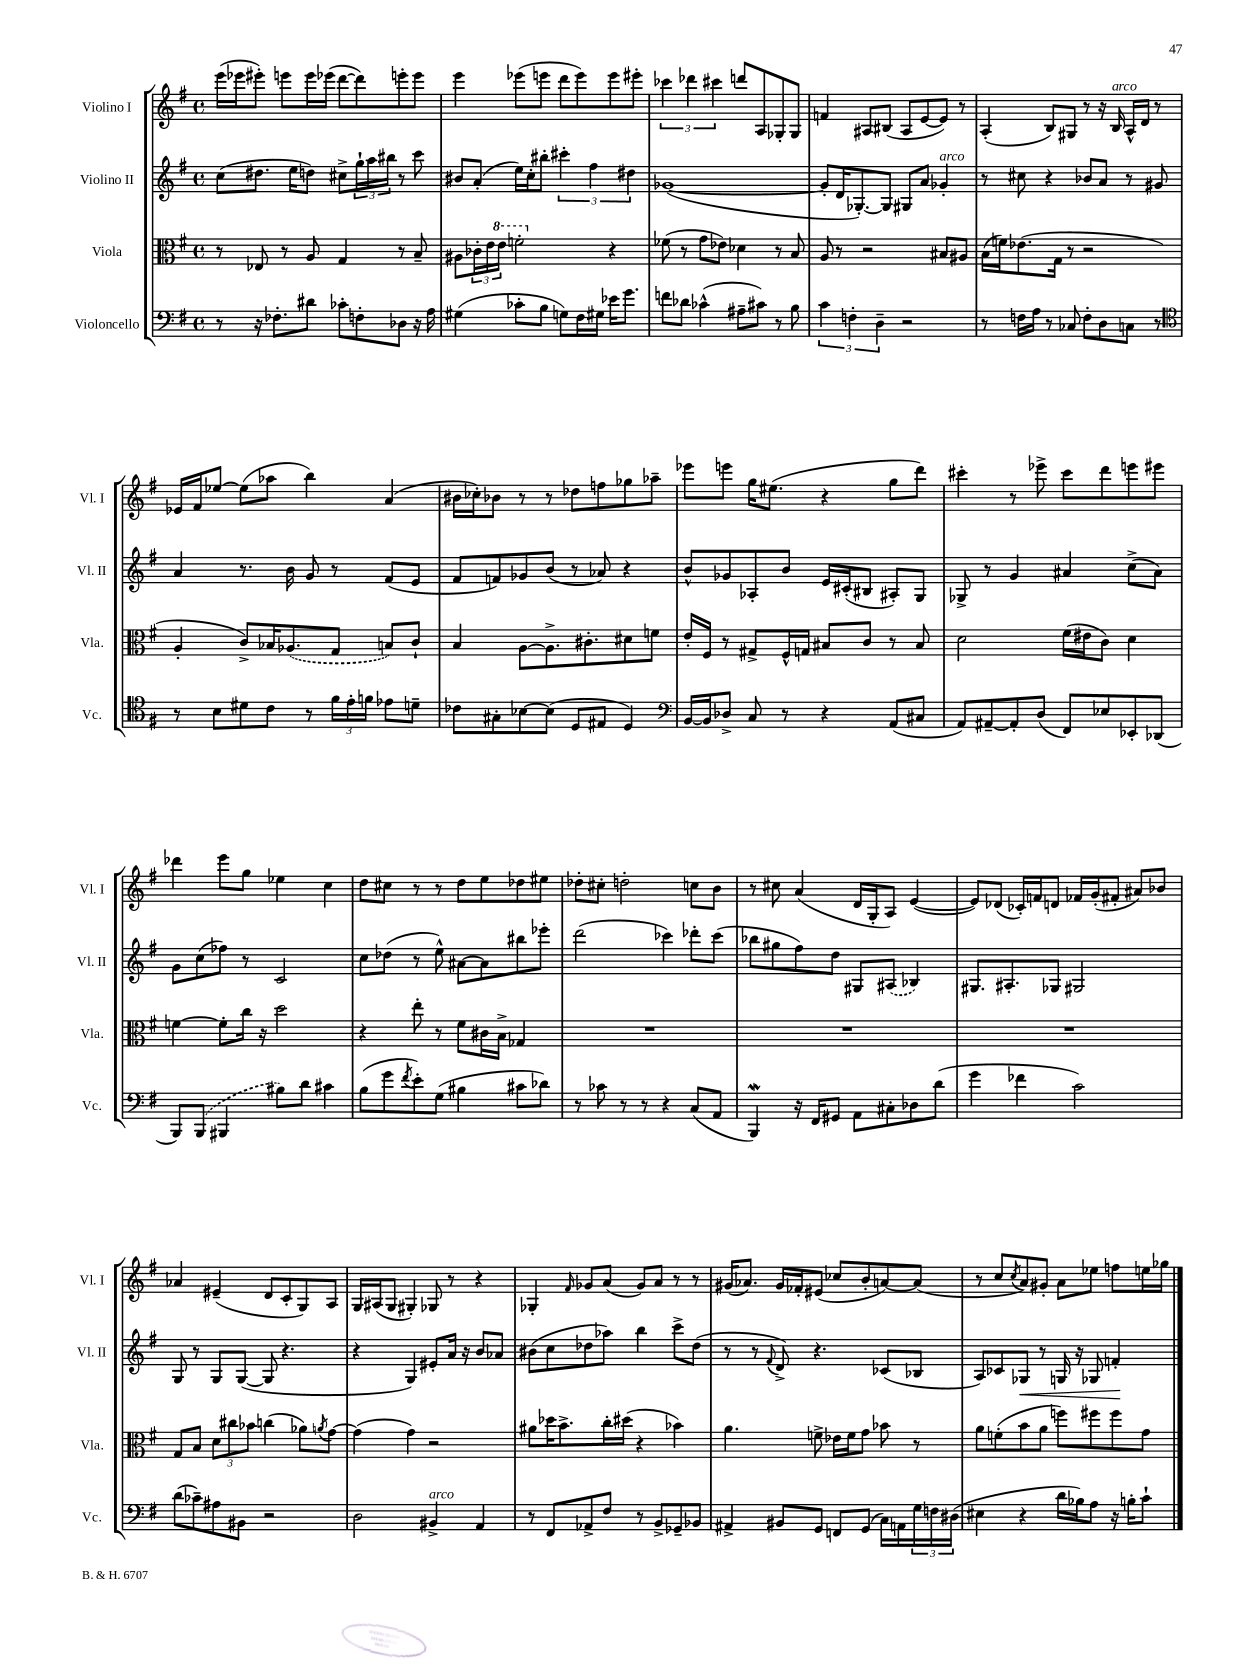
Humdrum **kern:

**kern	**kern	**kern	**kern
*staff4	*staff3	*staff2	*staff1
*clefF4	*clefC3	*clefG2	*clefG2
*k[f#]	*k[f#]	*k[f#]	*k[f#]
*M4/4	*M4/4	*M4/4	*M4/4
*met(c)	*met(c)	*met(c)	*met(c)
8r	8r	(8cc	(16eee
.	.	.	16eee-
16r	8E-	8.dd#	8eee#')
8.F-'	.	.	.
.	8r	.	8eee
.	.	16ee	.
8d#	8A	8dd)	16eee
.	.	.	(16eee-
8c-'	4G	8cc#^	[8ddd
8F'	.	24gg`	8ddd])
.	.	24aa	.
.	.	24bb#	.
8D-	8r	8r	8eee'
16r	8B~	8ccc	8eee
16A	.	.	.
=	=	=	=
(4G#	8A#	8b#	4eee
.	24c-'	(8a'	.
.	24e	.	.
.	24ee	.	.
8c-'	2ff'	16ee)	(8eee-
.	.	16cc'	.
8B	.	8bb#'	8eee
8G)	.	6ccc#'	8ddd
16F#	.	.	8eee)
.	.	6ff#	.
16G#	.	.	.
16e-	4r	.	8eee
8.g	.	.	.
.	.	6dd#	.
.	.	.	8eee#'
=	=	=	=
8f	(8f-	([1g-	6ccc-
8d-	8r	.	.
.	.	.	6ddd-
(4c-^^	8g	.	.
.	.	.	6ccc#
.	8e-)	.	.
8A#~	4d-	.	8ddd
8c#)	.	.	8A
8r	8r	.	8G-'
8B	8B	.	8G-
=	=	=	=
6c	8A	8g-']	4f
.	8r	16d	.
6F'	.	.	.
.	.	[8.G-')	.
.	2r	.	8A#
6D~	.	.	.
.	.	8G-]	(8B#
2r	.	8G#	8A#
.	.	8a	[8e
.	8B#	4g-'	8e])
.	8A#	.	8r
=	=	=	=
8r	(16B	8r	(4A'
.	16f)	.	.
16F	(8.e-	8cc#	.
16A	.	.	.
8r	.	4r	8B)
.	16G	.	.
8C-	8r	.	8G#
8F'	2r	8b-	8r
8D	.	8a	16r
.	.	.	16B
8C	.	8r	16A^^
.	.	.	16d
8r	.	8g#	8r
=	=	=	=
*clefC4	*	*	*
8r	4A'	4a	16e-
.	.	.	16f#
8B	.	.	[8ee-
8d#	8c^)	8.r	(8ee-]
8c	16B-	.	8aa-
.	(8.A-	16b	.
8r	.	8g	4bb)
24f#	8G	8r	.
24e'	.	.	.
24f	.	.	.
8e-	8B)	(8f#	(4a
8d~	8c`	8e	.
=	=	=	=
8c-	4B	8f#	16b#
.	.	.	16cc-')
8G#'	.	8f)	8b-
[8B-	[8A	8g-	8r
(8B-]	8.A^]	(8b	8r
8D	.	8r	8dd-
.	8.c#'	.	.
8E#	.	8a-)	8ff
4D)	8d#	4r	8gg-
.	8f	.	8aa-~
=	=	=	=
*clefF4	*	*	*
[16BB	16e'	8b^^	8eee-
16BB]	16F#	.	.
8D-^	8r	8g-	8eee
8C	8G#^	8A-'	16gg
.	.	.	(8.ee#
8r	16F#^^	8b	.
.	16G	.	.
4r	8B#	16e	4r
.	.	(16c#'	.
.	8c	8B#	.
(8AA	8r	8A#')	8gg
8C#	8B#	8G	8ddd)
=	=	=	=
8AA)	2d	8G-^	4ccc#'
[8AA#~	.	8r	.
8AA#']	.	4g	8r
(8D	.	.	8eee-^
8FF#)	(16f#	4a#	8ccc#
.	16e#	.	.
8E-	8c)	.	8ddd
8EE-'	4d	(8cc^	8eee
(8DD-	.	8a#)	8eee#
=	=	=	=
8BBB)	[4f	8g	4ddd-
(8BBB	.	(8cc	.
4BBB#	8f']	8ff-)	8eee
.	16cc	8r	8gg
.	16r	.	.
8B#)	2dd	2c	4ee-
8d	.	.	.
4c#	.	.	4cc
=	=	=	=
(8B	4r	8cc	8dd
8g	.	(8dd-	8cc#
8qf#	.	.	.
8e')	8ee'	8r	8r
(8G	8r	8ee^^)	8r
4B#	8f#	[8a#	8dd
.	16c#	8a#]	8ee
.	16B^	.	.
8c#	4G-	8bb#	8dd-
8d-)	.	8eee-'	8ee#
=	=	=	=
8r	1r	(2ddd	8dd-'
8c-	.	.	8cc#'
8r	.	.	2dd'
8r	.	.	.
4r	.	4ccc-)	.
(8C	.	8ddd-'	8cc
8AA	.	(8ccc-	8b
=	=	=	=
4BBB)	1r	8bb-	8r
.	.	8gg#	8cc#
16r	.	8ff#)	(4a
16FF#	.	.	.
8GG#	.	8dd	.
8AA	.	8G#	16d
.	.	.	16G'
8C#'	.	(8A#	8A)
8D-	.	4B-)	([4e
(8d	.	.	.
=	=	=	=
4g	1r	8.G#	8e])
.	.	.	(8d-
.	.	8.A#'	.
4f-	.	.	16c-')
.	.	.	16f
.	.	8G-	8d
2c)	.	2G#	16f-
.	.	.	(16g'
.	.	.	8f#'
.	.	.	8a#)
.	.	.	8b-
=	=	=	=
(8d	8G	8G	4a-
8c-~)	8B	8r	.
8A#	12d	8G	(4e#~
.	12cc#	.	.
8BB#	.	([8G	.
.	12b-	.	.
2r	(4cc	8G]	8d
.	.	4.r	8c'
.	8a-)	.	8G)
.	8qa	.	.
.	[8g	.	8A
=	=	=	=
2D	(4g]	4r	16G
.	.	.	(16A#
.	.	.	8G
.	4g)	4G)	4G#')
4BB#^	2r	8e#'	8G-
.	.	16a	8r
.	.	16r	.
4AA	.	8b	4r
.	.	8a-	.
=	=	=	=
8r	8a#	(8b#	4G-'
8FF#	16dd-	8cc	.
.	8.b^	.	.
.	.	.	16qqf#
8AA-^	.	8dd-	8g-
8F#	16cc'	8aa-)	(8a
.	(16dd#	.	.
8r	4r	4bb	8g-)
8BB^	.	.	8a
8GG-~	4b-)	8ccc^	8r
8BB-	.	(8dd-	8r
=	=	=	=
4AA#^	4.a	8r	(16g#
.	.	.	8.a-)
.	.	8r	.
.	.	8qqf#	.
8BB#	.	8d^)	16g#
.	.	.	16f-'
8GG	8f^	4.r	(8e#
8FF	16e-	.	8cc-
.	16f	.	.
(8GG	8g	.	8b'
16C)	8b-	(8c-	[8a)
16AA	.	.	.
24G	8r	8B-	(8a]
24F	.	.	.
(24D#	.	.	.
=	=	=	=
4E#	8a	8A)	8r
.	(8f'	8c-	8cc
.	.	.	8qcc
4r	8b	8G-	8a)
.	8a	8r	8g#'
16d	8ff)	16G	8a
16B-)	.	16r	.
8A	8ff#	8G-	8ee-
16r	8ff#	4f'	8ff
16B'	.	.	.
8c`	8g	.	16ee
.	.	.	16gg-
==	==	==	==
*-	*-	*-	*-
